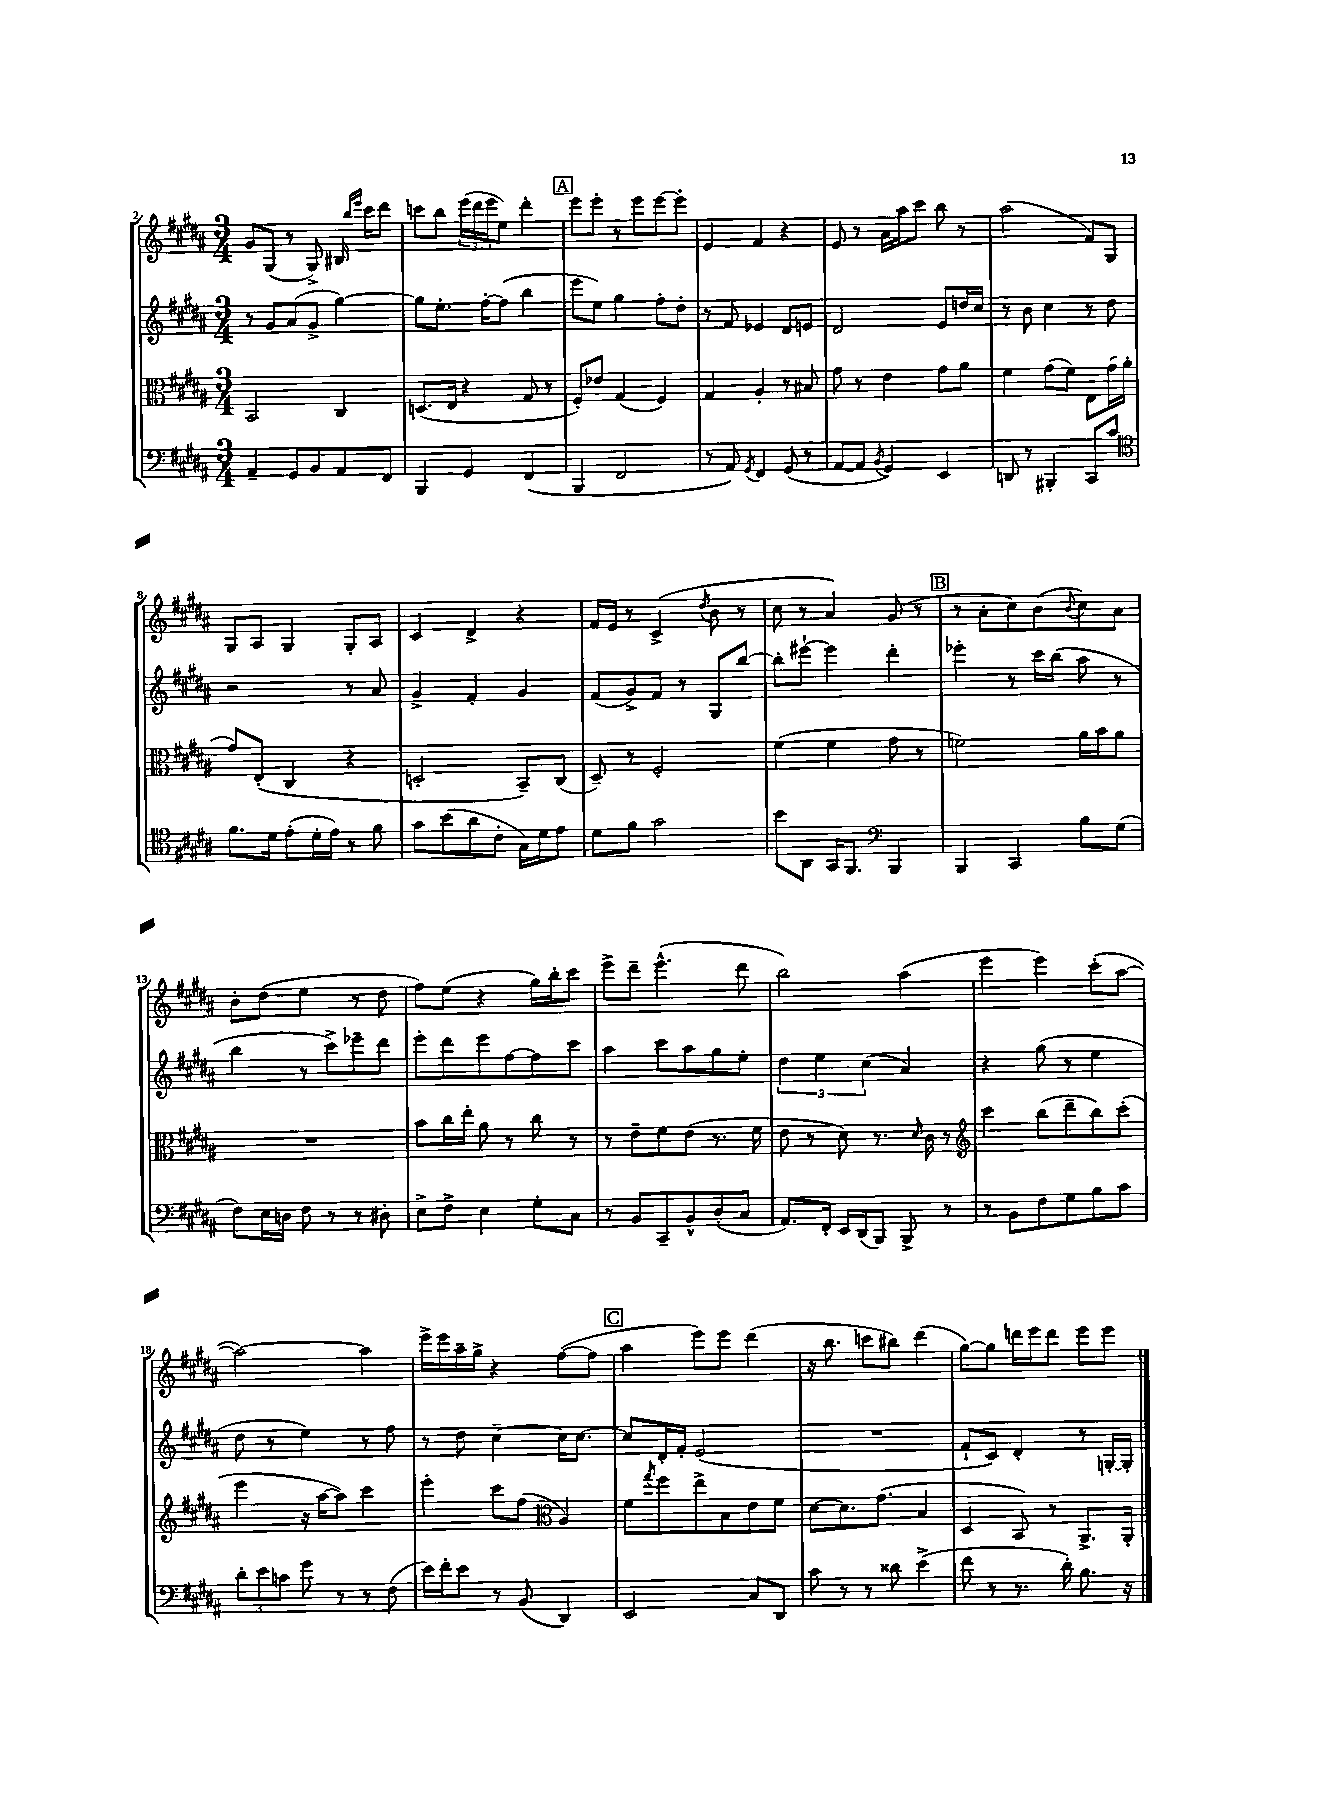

**kern	**kern	**kern	**kern
*part4	*part3	*part2	*part1
*staff4	*staff3	*staff2	*staff1
*clefF4	*clefC3	*clefG2	*clefG2
*k[f#c#g#d#a#]	*k[f#c#g#d#a#]	*k[f#c#g#d#a#]	*k[f#c#g#d#a#]
*M3/4	*M3/4	*M3/4	*M3/4
=2	=2	=2	=2
4AA#~/	2BB/	8r	8g#/L
.	.	8g#/L	(8G#/J
8GG#/L	.	(8a#/	8r
8BB/	.	8g#^/J	8G#^/)
8AA#/	4C#/	[4gg#\)	16B#X/
.	.	.	16qqbb/LL
.	.	.	16qqeee/JJ
.	.	.	16ccc#\KL
8FF#/J	.	.	8ddd#\J
=3	=3	=3	=3
4BBB/	(8.Dn/L	8gg#\L]	8cccn\L
.	.	8.ee'\J	8bb\J
.	16E/Jk	.	.
4GG#/	4r	.	(24eee\LL
.	.	.	24ddd#\
.	.	[16ff#'\KL	.
.	.	.	24eee\J
.	.	(8ff#\J]	8ee\J)
(4FF#/	8G#/	4bb\	4ddd#'\
.	8r	.	.
!!LO:REH:place=s1:t=A
=4	=4	=4	=4
4BBB/	8F#'/L)	8eee\L	8eee\L
.	8e-X/J	8ee\J)	8eee'\J
2FF#/	(4G#/	4gg#\	8r
.	.	.	8eee\L
.	4F#/)	8ff#'\L	[8eee\
.	.	8dd#'\J	8eee'\J]
=5	=5	=5	=5
8r	4G#/	8r	4e/
8AA#/)	.	8f#/	.
8qGG#/	.	.	.
4FF#/	4A#'/	4e-X/	4f#/
(8GG#/	8r	8d#/L	4r
8r	8B#X/	8en/J	.
=6	=6	=6	=6
[8AA#/L	8g#\	2d#/	8e/
8AA#/J]	8r	.	8r
8qBB/	.	.	.
4GG#/)	4e\	.	16a#\LL
.	.	.	16aa#\J
.	.	.	8ccc#\J
4EE/	8g#\L	8e/L	8bb\
.	8a#\J	16ddn/L	8r
.	.	16cc#/JJ	.
=7	=7	=7	=7
8DDn/	4f#\	8r	(2aa#\
8r	.	8b\	.
4BBB#X'/	(8g#\L	4cc#\	.
.	8f#\J)	.	.
8CC#/L	8E\L	8r	8f#/L)
8c#/J	(16g#\L	8dd#\	8G#/J
.	16a#'\JJ	.	.
!!LO:LB:g=z
=8	=8	=8	=8
*clefC4	*	*	*
8.f#\L	8g#/L)	2r	8G#/L
.	(8E'/J	.	8A#/J
16d#\Jk	.	.	.
(8e'\L	4C#/	.	4G#/
16d#'\L	.	.	.
16e\JJ)	.	.	.
8r	4r	8r	8G#'/L
8f#\	.	8a#/	8A#/J
=9	=9	=9	=9
8g#\L	2Dn'/	4g#^/	4c#/
(8b\	.	.	.
8a#\	.	4f#'/	4d#^/
8c#'\J	.	.	.
16G#\LL)	8BB~/L)	4g#/	4r
16d#\J	.	.	.
8e\J	(8C#/J	.	.
=10	=10	=10	=10
8d#\L	8D#~/)	(8f#/L	16f#/LL
.	.	.	16e/JJ
8f#\J	8r	8g#^/)	8r
2g#\	2F#'/	8f#/J	(4c#^/
.	.	8r	.
.	.	.	8qdd#/
.	.	8G#/L	8b\
.	.	[8bb/J	8r
=11	=11	=11	=11
8b\L	(4f#\	8bb'\L]	8cc#\
8AA#\J	.	[8eee#X`\J	8r
16GG#/KL	4f#\	4eee#\]	4a#/)
8.FF#/J	.	.	.
*clefF4	*	*	*
4BBB/	8g#\	4ddd#'\	(8g#/
.	8r	.	8r
!!LO:REH:place=s1:t=B
=12	=12	=12	=12
4BBB/	2fn\)	4eee-X'\	8r
.	.	.	8a#'\L
4CC#/	.	8r	8cc#\)
.	.	16ccc#\LL	(8b\
.	.	(16bb\JJ	.
.	.	.	8qqb/
8B\L	16a#\LL	8aa#\	8cc#\)
.	16b\J	.	.
(8G#\J	8a#\J	8r	8a#\J
!!LO:LB:g=z
=13	=13	=13	=13
8F#\L)	2.r	4bb\	8b'\L
16E\L	.	.	(8dd#\J
16Dn\JJ	.	.	.
8F#\	.	8r	4ee\
8r	.	8ccc#^\L)	.
8r	.	8eee-X~\	8r
8D#X'\	.	8ddd#\J	8dd#\
=14	=14	=14	=14
8E^\L	8b\L	8eee'\L	8ff#\L)
8F#^\J	16cc#\L	8ddd#\	(8ee\J
.	16ee'\JJ	.	.
4E\	8a#\	8eee\	4r
.	8r	[8ff#\	.
8G#'\L	8cc#\	8ff#\]	16gg#\LL)
.	.	.	16bb'\J
8C#\J	8r	8ccc#\J	8ccc#\J
=15	=15	=15	=15
8r	8r	4aa#\	8eee^\L
8BB/L	8e~\L	.	8ddd#~\J
8CC#~/	8f#\	8ccc#\L	(4.eee^^\
8BB^^/	(8e\J	8aa#\	.
(8D#'/	8.r	8gg#\	.
8C#/J	.	8ee'\J	8ddd#\
.	16f#\	.	.
=16	=16	=16	=16
8.AA#/L)	8e\	6dd#\	2bb\)
.	8r	.	.
.	.	6ee\	.
16FF#'/Jk	.	.	.
16EE/LL	8d#\)	.	.
(16DD#/J	.	.	.
.	.	(6cc#\	.
8BBB/J)	8.r	.	.
8BBB^/	.	4a#/)	(4aa#\
.	16qqd#/	.	.
.	16c#\	.	.
8r	8r	.	.
=17	=17	=17	=17
*	*clefG2	*	*
8r	4ccc#\	4r	4eee\
8BB\L	.	.	.
8F#\	(8bb\L	(8gg#\	4eee\)
8G#\	8ddd#~\	8r	.
8B\	8bb\)	4ee\	(8ccc#'\L
8c#\J	(8ccc#'\J	.	[8aa#\J
!!LO:LB:g=z
=18	=18	=18	=18
12d#'\L	4eee\	8dd#\	2aa#\_)
12e\	.	.	.
.	.	8r	.
12cn\J	.	.	.
8g#\	16r	4ee\)	.
.	[16aa#\KL	.	.
8r	8aa#\J])	.	.
8r	4ccc#\	8r	4aa#\]
(8F#\	.	8ff#\	.
=19	=19	=19	=19
16e\LL)	4eee'\	8r	16eee^\LL
16f#'\J	.	.	16eee\
8e\J	.	8dd#\	16aa#~\
.	.	.	16gg#^\JJ
8r	8ccc#\L	[4cc#~\	4r
(8BB/	(8ff#\J	.	.
*	*clefC3	*	*
4DD#/)	4A#/)	16cc#\KL]	([8ff#\L
.	.	[8.cc#\J	.
.	.	.	8ff#\J]
!!LO:REH:place=s1:t=C
=20	=20	=20	=20
2EE/	8f#\L	8cc#/L]	4aa#\
.	8qgg#/	.	.
.	8ff#\	16d#'/L	.
.	.	16f#'/JJ	.
.	8ee^\	(2e/	8eee\L)
.	8B\	.	8eee\J
8C#/L	8e\	.	(4ddd#\
8DD#/J	8f#\J	.	.
=21	=21	=21	=21
8c#\	[8d#\L	2.r	16r
.	.	.	8.bb\
8r	8.d#\]	.	.
8r	.	.	8cccn\L
.	(8.g#\J	.	.
8d##X\	.	.	8bb#X\J)
(4e^\	4B/	.	(4ddd#\
=22	=22	=22	=22
8f#\	4D#/	8f#`/L	[8gg#\L)
8r	.	8c#/J)	8gg#\J]
8.r	8BB/)	4d#'/	16dddn\LL
.	.	.	16eee\J
.	8r	.	8ddd\J
16d#'\)	.	.	.
8.B\	8.AA#^/L	8r	8eee\L
.	.	[16Gn'/LL	8eee\J
16r	16AA#'/Jk	16G'/JJ]	.
==	==	==	==
*-	*-	*-	*-
